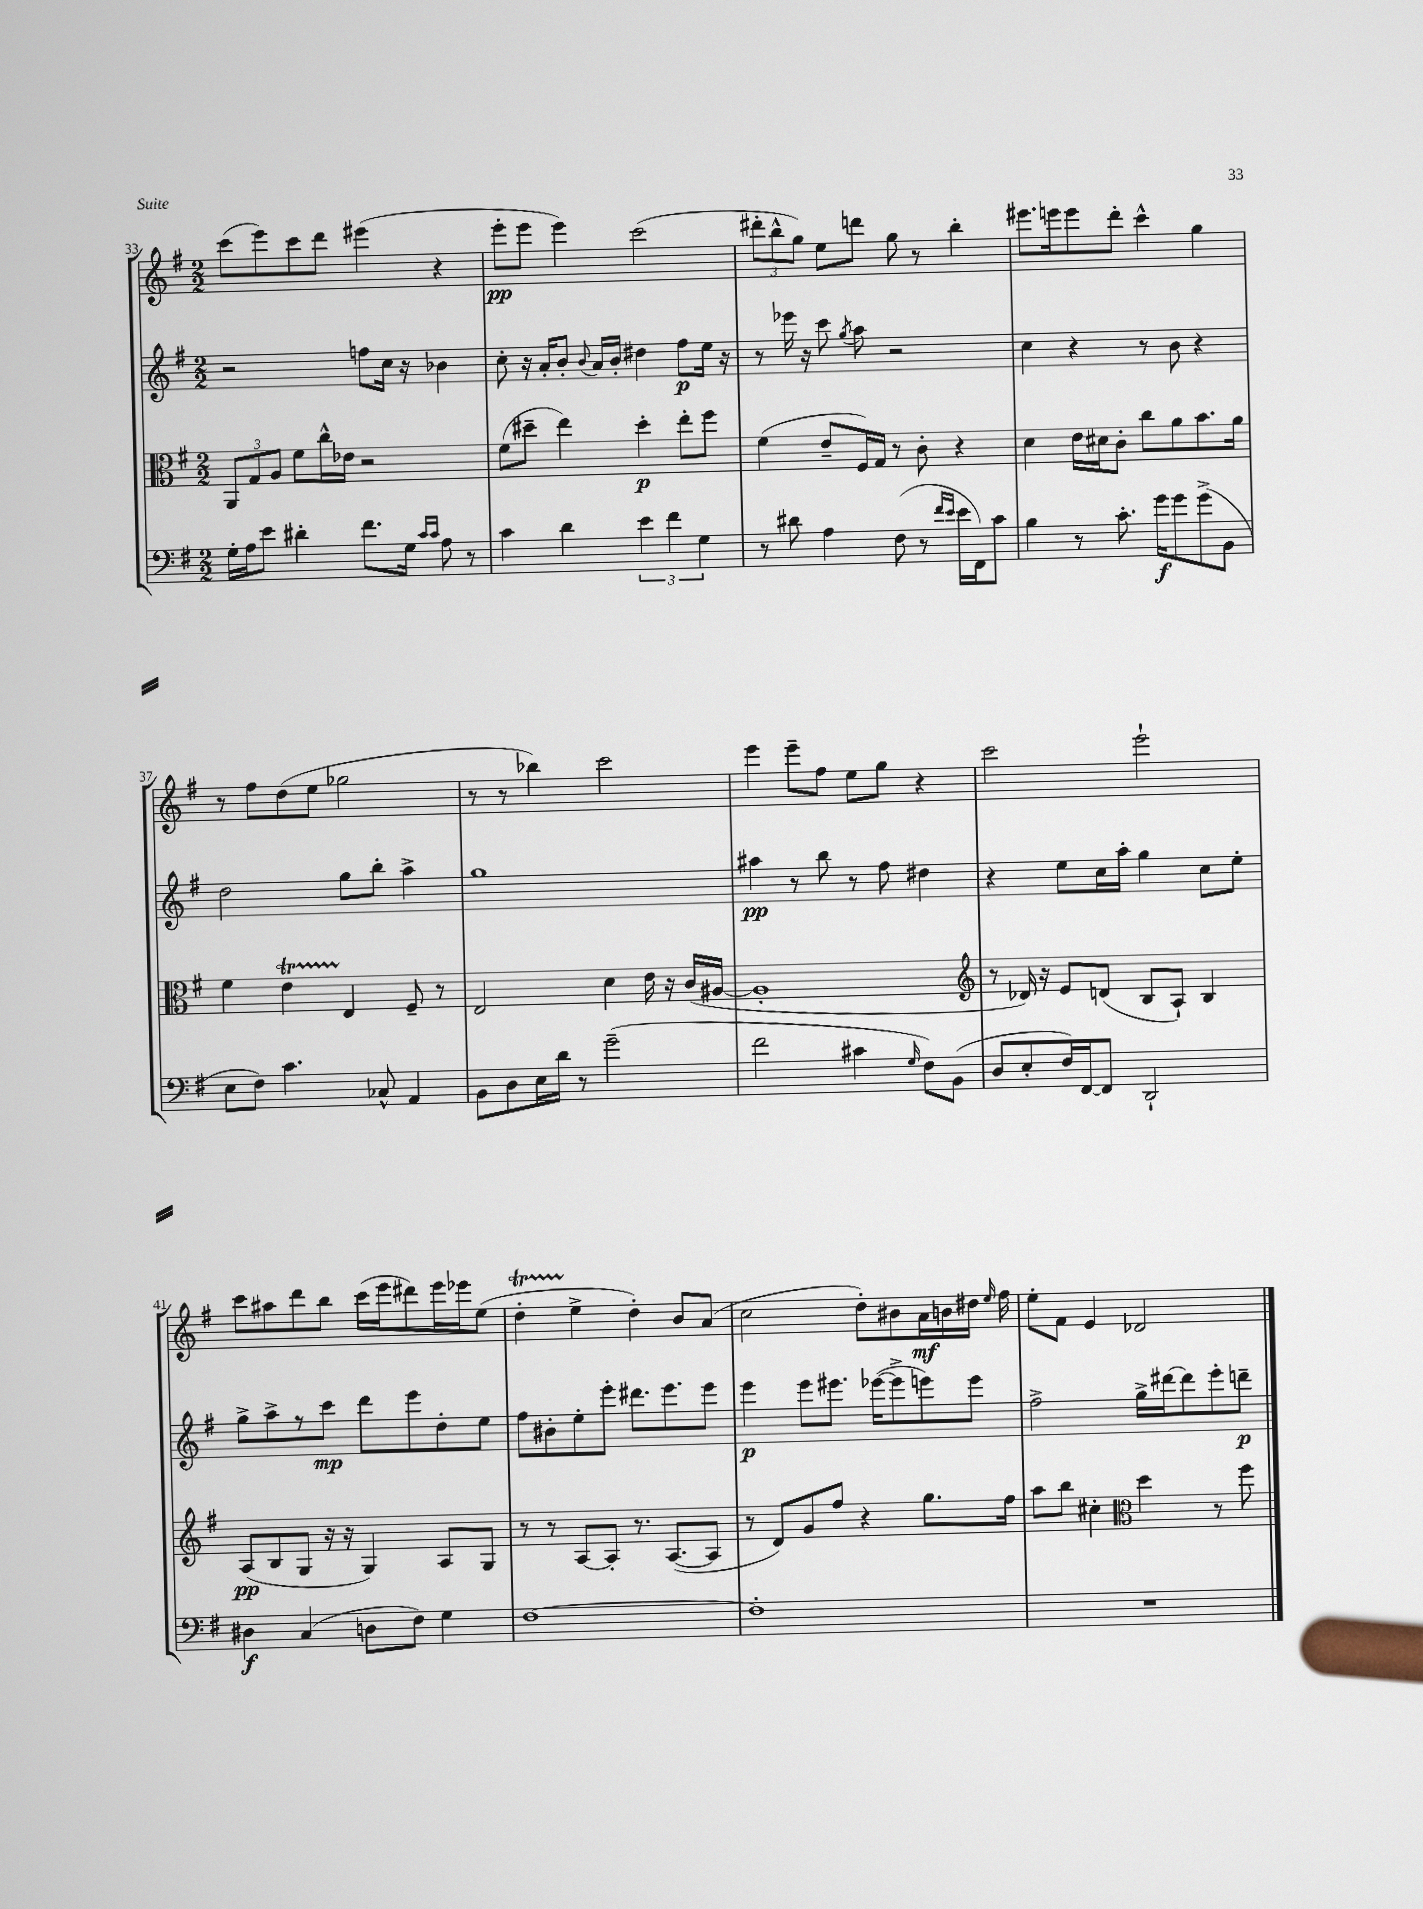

**kern	**dynam	**kern	**dynam	**kern	**dynam	**kern	**dynam
*part4	*part4	*part3	*part3	*part2	*part2	*part1	*part1
*staff4	*staff4	*staff3	*staff3	*staff2	*staff2	*staff1	*staff1
*clefF4	*	*clefC3	*	*clefG2	*	*clefG2	*
*k[f#]	*	*k[f#]	*	*k[f#]	*	*k[f#]	*
*M2/2	*	*M2/2	*	*M2/2	*	*M2/2	*
=33	=33	=33	=33	=33	=33	=33	=33
16G'\LL	.	12AA/L	.	2r	.	(8ccc\L	.
16A\J	.	.	.	.	.	.	.
.	.	12G/	.	.	.	.	.
8e\J	.	.	.	.	.	8eee\)	.
.	.	12A/J	.	.	.	.	.
4d#X'\	.	8f#\L	.	.	.	8ccc\	.
.	.	16cc^^\L	.	.	.	8ddd\J	.
.	.	16e-X\JJ	.	.	.	.	.
8.f#\L	.	2r	.	8ffn\L	.	(4eee#X\	.
.	.	.	.	16cc\Jk	.	.	.
16G\Jk	.	.	.	16r	.	.	.
16qqc/LL	.	.	.	.	.	.	.
16qqc/JJ	.	.	.	.	.	.	.
8A\	.	.	.	4b-X\	.	4r	.
8r	.	.	.	.	.	.	.
=34	=34	=34	=34	=34	=34	=34	=34
4c\	.	(8f#\L	.	8cc'\	.	8eee'\L	pp
.	.	8dd#X~\J	.	16r	.	8eee\J	.
.	.	.	.	16a'/KL	.	.	.
4d\	.	4ee\)	.	8b'/J	.	4eee\)	.
.	.	.	.	8qqb/	.	.	.
.	.	.	.	16a/LL	.	.	.
.	.	.	.	16b'/JJ	.	.	.
6e\	.	4dd#'\	p	4dd#X\	.	(2ccc\	.
6f#\	.	.	.	.	.	.	.
.	.	8ee'\L	.	8ff#\L	p	.	.
6G\	.	.	.	.	.	.	.
.	.	8ff#\J	.	16ee\Jk	.	.	.
.	.	.	.	16r	.	.	.
=35	=35	=35	=35	=35	=35	=35	=35
8r	.	(4f#\	.	8r	.	12ddd#X'\L	.
.	.	.	.	.	.	12bb^^\	.
8d#X\	.	.	.	16eee-X\	.	.	.
.	.	.	.	.	.	12gg\J)	.
.	.	.	.	16r	.	.	.
4A\	.	8e~/L	.	8ccc\	.	8ee\L	.
.	.	.	.	8qgg/	.	.	.
.	.	16F#/L)	.	8aa\	.	8dddn\J	.
.	.	16G/JJ	.	.	.	.	.
(8F#\	.	8r	.	2r	.	8gg\	.
8r	.	8c'\	.	.	.	8r	.
16qqf#/LL	.	.	.	.	.	.	.
16qqe/JJ	.	.	.	.	.	.	.
16e\LL	.	4r	.	.	.	4bb'\	.
16FF#\J)	.	.	.	.	.	.	.
8c\J	.	.	.	.	.	.	.
=36	=36	=36	=36	=36	=36	=36	=36
4B\	.	4d\	.	4cc\	.	8.eee#X\L	.
.	.	.	.	.	.	16eeen\k	.
8r	.	16e\LL	.	4r	.	8eee\	.
.	.	16d#X\J	.	.	.	.	.
8.c'\	.	8c'\J	.	.	.	8ddd'\J	.
.	.	8cc\L	.	8r	.	4ccc^^\	.
16g\KL	f	.	.	.	.	.	.
8g\	.	8a\	.	8b\	.	.	.
(8g^\	.	8.b\	.	4r	.	4gg\	.
8BB\J	.	.	.	.	.	.	.
.	.	16a\Jk	.	.	.	.	.
!!LO:LB:g=z
=37	=37	=37	=37	=37	=37	=37	=37
8E\L	.	4f#\	.	2dd\	.	8r	.
8F#\J)	.	.	.	.	.	8ff#\L	.
4.c\	.	4eT\	.	.	.	(8dd\	.
.	.	.	.	.	.	8ee\J	.
.	.	4E/	.	8gg\L	.	2gg-X\	.
8C-X^^/	.	.	.	8bb'\J	.	.	.
4AA/	.	8F#~/	.	4aa^\	.	.	.
.	.	8r	.	.	.	.	.
=38	=38	=38	=38	=38	=38	=38	=38
8BB\L	.	2E/	.	1gg	.	8r	.
8D\	.	.	.	.	.	8r	.
16E\L	.	.	.	.	.	4bb-X\)	.
16d\JJ	.	.	.	.	.	.	.
8r	.	.	.	.	.	.	.
(2g~\	.	4d\	.	.	.	2ccc\	.
.	.	16e\	.	.	.	.	.
.	.	16r	.	.	.	.	.
.	.	(16c/LL	.	.	.	.	.
.	.	[16A#X/JJ	.	.	.	.	.
=39	=39	=39	=39	=39	=39	=39	=39
2f#\	.	1A#']	.	4aa#X\	pp	4eee\	.
.	.	.	.	8r	.	8eee~\L	.
.	.	.	.	8bb\	.	8ff#\J	.
4c#X\	.	.	.	8r	.	8ee\L	.
.	.	.	.	8ff#\	.	8gg\J	.
16qqG/	.	.	.	.	.	.	.
8F#\L)	.	.	.	4dd#X\	.	4r	.
(8BB\J	.	.	.	.	.	.	.
=40	=40	=40	=40	=40	=40	=40	=40
*	*	*clefG2	*	*	*	*	*
8D/L	.	8r	.	4r	.	2ccc\	.
8E'/	.	16d-X/)	.	.	.	.	.
.	.	16r	.	.	.	.	.
16F#/L)	.	8e/L	.	8ee\L	.	.	.
[16FF#/J	.	.	.	.	.	.	.
8FF#/J]	.	(8dn/J	.	16cc\L	.	.	.
.	.	.	.	16aa'\JJ	.	.	.
2DD`/	.	8B/L	.	4gg\	.	2eee`\	.
.	.	8A`/J)	.	.	.	.	.
.	.	4B/	.	8cc\L	.	.	.
.	.	.	.	8ee'\J	.	.	.
!!LO:LB:g=z
=41	=41	=41	=41	=41	=41	=41	=41
4D#X\	f	(8A/L	pp	8gg^\L	.	8ccc\L	.
.	.	8B/	.	8aa^\	.	8aa#X\	.
(4C/	.	8G/J	.	8r	.	8ddd\	.
.	.	16r	.	8ccc\J	mp	8bb\J	.
.	.	16r	.	.	.	.	.
8Dn\L	.	4G/)	.	8ddd\L	.	(16ccc\LL	.
.	.	.	.	.	.	16eee\J	.
8F#\J)	.	.	.	8eee\	.	8ddd#X\)	.
4G\	.	8A/L	.	8dd'\	.	16eee\L	.
.	.	.	.	.	.	16eee-X\J	.
.	.	8G/J	.	8ee\J	.	(8ee\J	.
=42	=42	=42	=42	=42	=42	=42	=42
[1F#	.	8r	.	8ff#\L	.	4ddT'\	.
.	.	8r	.	8b#X'\	.	.	.
.	.	[8A/L	.	8ee'\	.	4ee^\	.
.	.	8A'/J]	.	8eee'\J	.	.	.
.	.	8.r	.	8.ddd#X\L	.	4dd'\)	.
.	.	([8.A/L	.	8.eee\	.	.	.
.	.	.	.	.	.	8b/L	.
.	.	8A/J]	.	8eee\J	.	(8a/J	.
=43	=43	=43	=43	=43	=43	=43	=43
1F#']	.	8r	.	4eee\	p	2cc\	.
.	.	8d/L)	.	.	.	.	.
.	.	8g/	.	8eee\L	.	.	.
.	.	8ff#/J	.	8.eee#X\J	.	.	.
.	.	4r	.	.	.	8dd'\L)	.
.	.	.	.	([16eee-X\KL	.	.	.
.	.	.	.	8eee-^\]	.	8b#X\	.
.	.	8.gg\L	.	8eeen\)	.	16a\L	mf
.	.	.	.	.	.	16bn\	.
.	.	.	.	8eee\J	.	16dd#X\JJ	.
.	.	.	.	.	.	16qqee/	.
.	.	16ff#\Jk	.	.	.	16ff#\	.
=44	=44	=44	=44	=44	=44	=44	=44
1r	.	8aa\L	.	2ff#^\	.	8ee'\L	.
.	.	8bb\J	.	.	.	8f#\J	.
.	.	4cc#X'\	.	.	.	4e/	.
*	*	*clefC3	*	*	*	*	*
.	.	4dd\	.	16gg^\LL	.	2d-X/	.
.	.	.	.	[16ddd#X\J	.	.	.
.	.	.	.	8ddd#\]	.	.	.
.	.	8r	.	8eee'\	.	.	.
.	.	8ff#\	.	8dddn~\J	p	.	.
==	==	==	==	==	==	==	==
*-	*-	*-	*-	*-	*-	*-	*-
